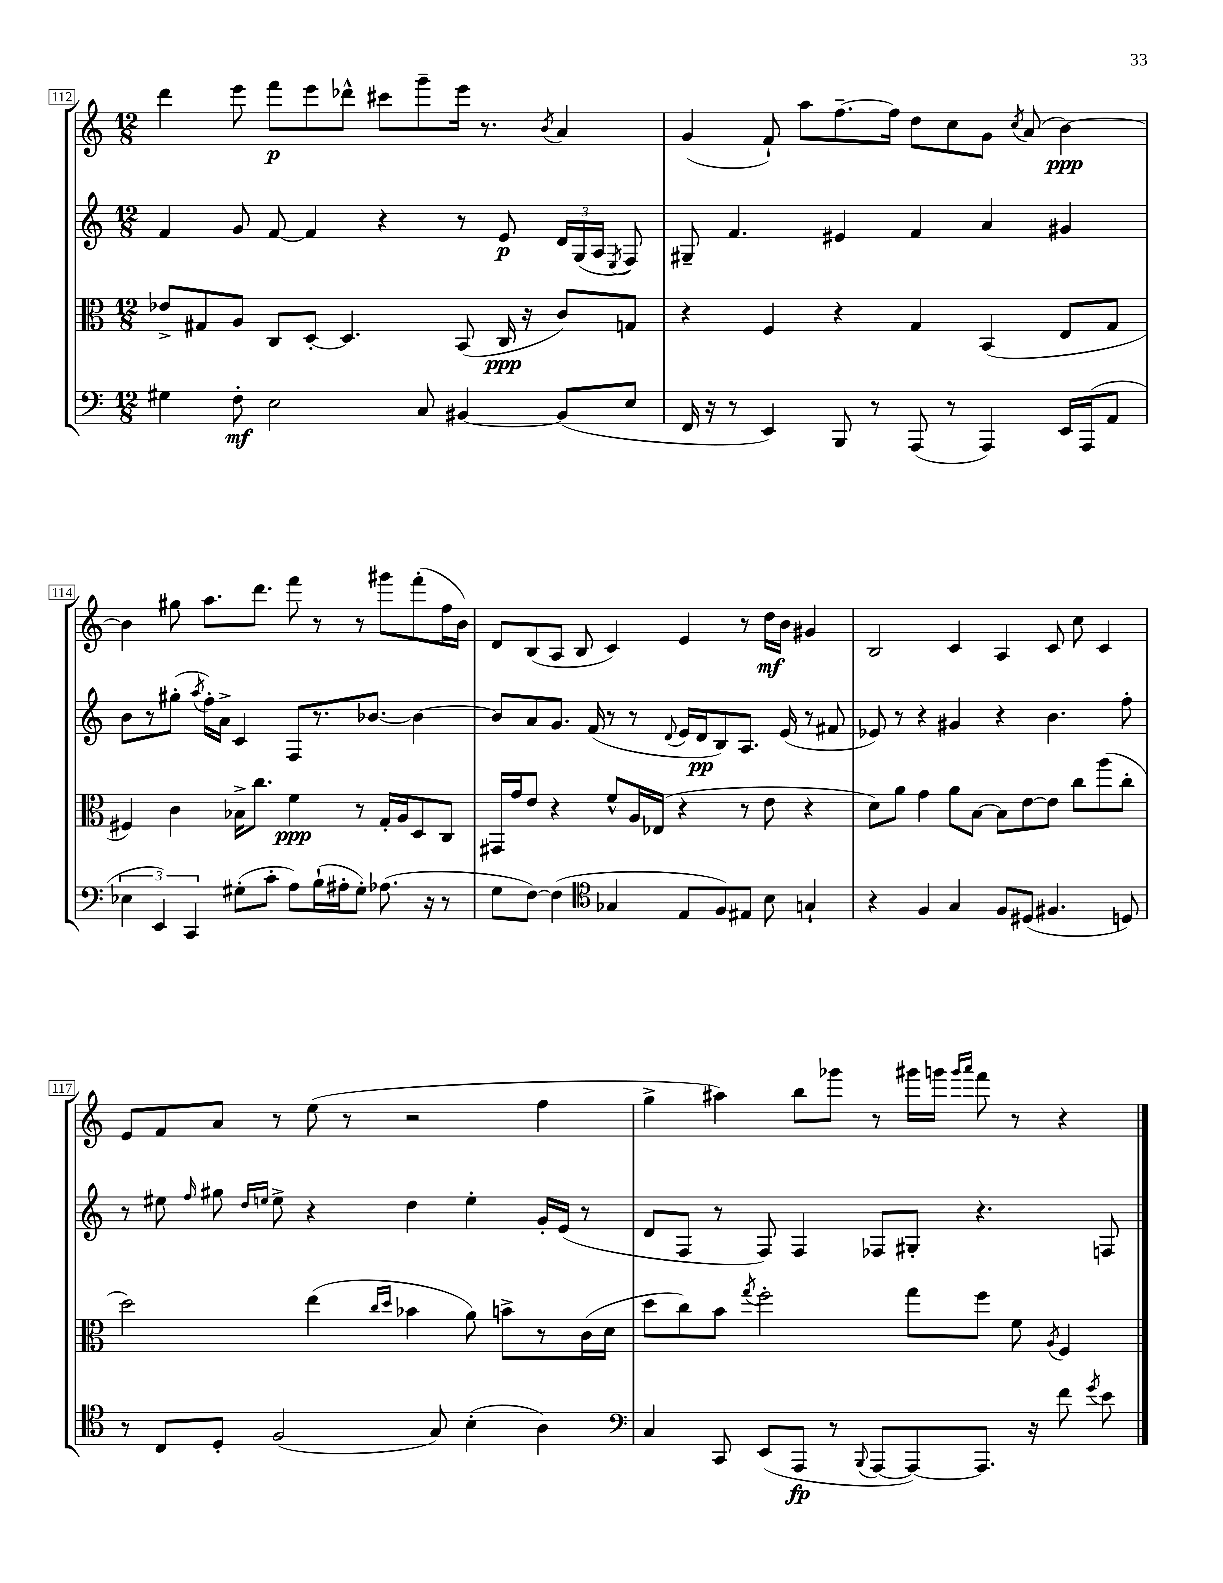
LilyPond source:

<<
\new StaffGroup <<
\new Staff = "s0" {
    \clef treble \key c \major \numericTimeSignature \time 12/8
    \autoBeamOff d'''4 e'''8 f'''8[\p e'''8 des'''8]-^ cis'''8[ g'''8-- e'''16] r8. \acciaccatura { b'8 } a'4 |
    g'4( f'8-!) a''8[ f''8.~-- f''16] d''8[ c''8 g'8] \acciaccatura { c''8 } a'8( b'4~\ppp) |
    b'4 gis''8 a''8.[ d'''8.] f'''8 r8 r8 gis'''8[ f'''8-.( f''16 b'16]) |
    d'8[ b8( a8] b8 c'4) e'4 r8 d''16[\mf b'16] gis'4 |
    b2 c'4 a4 c'8 c''8 c'4 |
    e'8[ f'8 a'8] r8 e''8( r8 r2 f''4 |
    g''4-> ais''4) b''8[ ges'''8] r8 gis'''16[ g'''16] \grace { g'''16[ a'''16] } f'''8 r8 r4 \bar "|." |
}
\new Staff = "s1" {
    \clef treble \key c \major \numericTimeSignature \time 12/8
    \autoBeamOff f'4 g'8 f'8~ f'4 r4 r8 e'8\p \tuplet 3/2 { d'16[ g16( a16] } \acciaccatura { e8 } f8) |
    gis8-- f'4. eis'4 f'4 a'4 gis'4 |
    b'8[ r8 gis''8]-.( \acciaccatura { a''8 } f''16[-.) a'16]-> c'4 f8[ r8. bes'8.]~ bes'4~ |
    bes'8[ a'8 g'8.] f'16( r8 r8 \appoggiatura { d'8 } e'16[ d'16\pp b8) a8.] e'16( r8 fis'8 |
    ees'8) r8 r4 gis'4 r4 b'4. f''8-. |
    r8 eis''8 \grace { f''16 } gis''8 \grace { d''16[ e''16] } e''8-> r4 d''4 e''4-. g'16[-. e'16]( r8 |
    d'8[ f8] r8 f8) f4 fes8[ gis8]-. r4. f8 \bar "|." |
}
\new Staff = "s2" {
    \clef alto \key c \major \numericTimeSignature \time 12/8
    \autoBeamOff ees'8[-> gis8 a8] c8[ d8]~-. d4. b,8( c16\ppp r16 c'8[) g8] |
    r4 f4 r4 g4 b,4( e8[ g8] |
    fis4) c'4 bes16[-> c''8.] f'4\ppp r8 g16[-. a16 d8 c8] |
    gis,16[ g'16 e'8] r4 f'8[-^ a16 ees16]( r4 r8 e'8 r4 |
    d'8[) a'8] g'4 a'8[ b8]~ b8[ e'8~ e'8] c''8[ a''8( c''8]-. |
    d''2) e''4( \grace { c''16[ d''16] } bes'4 a'8) b'8[-> r8 c'16( d'16] |
    d''8[ c''8) b'8] \acciaccatura { g''8 } f''2-. g''8[ f''8] f'8 \acciaccatura { a8 } f4 \bar "|." |
}
\new Staff = "s3" {
    \clef bass \key c \major \numericTimeSignature \time 12/8
    \autoBeamOff gis4 f8-.\mf e2 c8 bis,4~ bis,8[( e8] |
    f,16 r16 r8 e,4) b,,8 r8 a,,8( r8 a,,4) e,16[ a,,16( a,8] |
    \tuplet 3/2 { ees4 e,4) c,4 } gis8[-.( c'8]-. a8[) b16-!( ais16-. gis8]-.) aes8.( r16 r8 |
    g8[ f8]~) f4( \clef tenor ges4 e8[ f8) eis8] b8 g4-! |
    r4 f4 g4 f8[ dis8]( fis4. d8) |
    r8 c8[ d8]-. f2( g8) b4-.( a4) |
    \clef bass c4 c,8 e,8[( a,,8]\fp r8 \appoggiatura { b,,8 } a,,8[~ a,,8~) a,,8.] r16 f'8 \acciaccatura { g'8 } e'8 \bar "|." |
}
>>
>>
\layout { \context { \Score currentBarNumber = #112 \override BarNumber.stencil = #(make-stencil-boxer 0.1 0.3 ly:text-interface::print) } }
